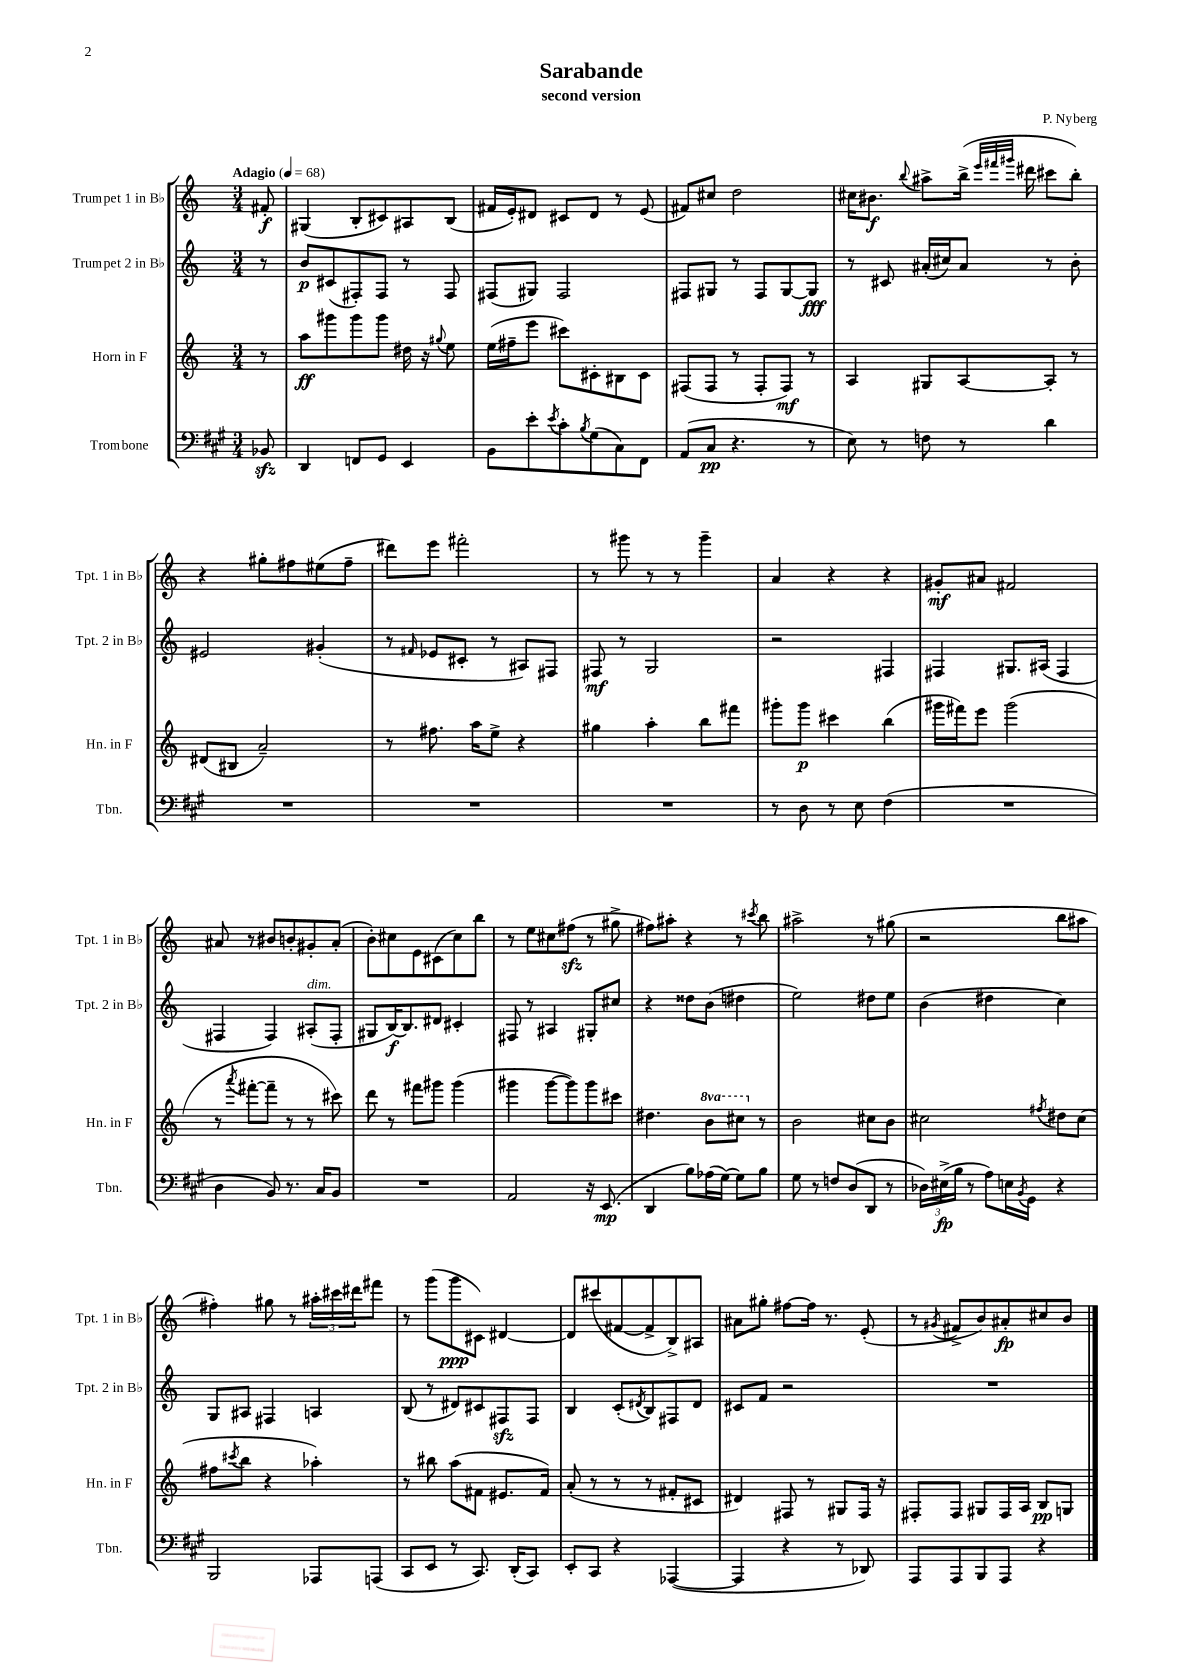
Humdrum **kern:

**kern	**dynam	**kern	**dynam	**kern	**dynam	**kern	**dynam
*part4	*part4	*part3	*part3	*part2	*part2	*part1	*part1
*staff4	*staff4	*staff3	*staff3	*staff2	*staff2	*staff1	*staff1
*I"Trombone	*	*I"Horn in F	*	*I"Trumpet 2 in B♭	*	*I"Trumpet 1 in B♭	*
*I'Tbn.	*	*I'Hn. in F	*	*I'Tpt. 2 in B♭	*	*I'Tpt. 1 in B♭	*
*clefF4	*	*clefG2	*	*clefG2	*	*clefG2	*
*k[f#c#g#]	*	*k[]	*	*k[]	*	*k[]	*
*M3/4	*	*M3/4	*	*M3/4	*	*M3/4	*
*MM68	*	*MM68	*	*MM68	*	*MM68	*
=	=	=	=	=	=	=	=
!	!	!	!	!	!	!LO:TX:a:B:t=Adagio	!
8BB-Xzz/	.	8r	.	8r	.	8f#X'/	f
=1	=1	=1	=1	=1	=1	=1	=1
4DD/	.	8aa\L	ff	8b/L	p	(4G#X/	.
.	.	8ggg#X\	.	(8c#X/	.	.	.
8FFn/L	.	8ggg#\	.	8F#X'/)	.	8B'/L	.
8GG#/J	.	8ggg#\J	.	8F#/J	.	8c#X/)	.
4EE/	.	16dd#X\	.	8r	.	8A#X/	.
.	.	16r	.	.	.	.	.
.	.	8qqgg#X/	.	.	.	.	.
.	.	8ee\	.	8F#/	.	(8B/J	.
=2	=2	=2	=2	=2	=2	=2	=2
8BB\L	.	(16ee\LL	.	(8F#X/L	.	16f#X/LL	.
.	.	16ff#X~\J	.	.	.	16e'/J)	.
8e'\	.	8eee\J	.	8G#X/J)	.	8d#X/J	.
8qe/	.	.	.	.	.	.	.
8c#'\	.	8ccc#X\L)	.	2F#/	.	8c#X/L	.
8qB/	.	.	.	.	.	.	.
(8G#\	.	8c#X'\	.	.	.	8d#/J	.
8C#\)	.	8B#X\	.	.	.	8r	.
8FF#\J	.	8c#\J	.	.	.	(8e/	.
=3	=3	=3	=3	=3	=3	=3	=3
(8AA/L	.	(8F#X/L	.	8F#X/L	.	8f#X/L)	.
8C#/J	pp	8F#/J	.	8G#X/J	.	8cc#X/J	.
4.r	.	8r	.	8r	.	2dd\	.
.	.	8F#'/L	.	8F#/L	.	.	.
.	.	8F#/J)	mf	[8G#/	.	.	.
8r	.	8r	.	8G#/J]	fff	.	.
=4	=4	=4	=4	=4	=4	=4	=4
8E\)	.	4A/	.	8r	.	16cc#X\KL	.
.	.	.	.	.	.	8.b#X\J	f
8r	.	.	.	8c#X/	.	.	.
.	.	.	.	.	.	8qqbb/	.
8Fn\	.	8G#X/L	.	(16a#X'/LL	.	8aa#X^\L	.
.	.	.	.	16cc#X/J)	.	.	.
8r	.	[8A/	.	8a#/J	.	(16bb^\Jk	.
.	.	.	.	.	.	32qqeee/LLL	.
.	.	.	.	.	.	32qqfff#X/	.
.	.	.	.	.	.	32qqggg#X/JJJ	.
.	.	.	.	.	.	16ddd#X\	.
4d\	.	8A'/J]	.	8r	.	8ccc#X\L	.
.	.	8r	.	8b'\	.	8bb'\J)	.
!!LO:LB:g=z
=5	=5	=5	=5	=5	=5	=5	=5
2.r	.	(8d#X/L	.	2e#X/	.	4r	.
.	.	8B#X/J	.	.	.	.	.
.	.	2a~/)	.	.	.	8gg#X'\L	.
.	.	.	.	.	.	8ff#X\	.
.	.	.	.	(4g#X'/	.	(8ee#X\	.
.	.	.	.	.	.	8ff#~\J	.
=6	=6	=6	=6	=6	=6	=6	=6
2.r	.	8r	.	8r	.	8ddd#X\L)	.
.	.	.	.	16qqf#X/	.	.	.
.	.	8.ff#X\	.	8e-X/L	.	8eee\J	.
.	.	.	.	8c#X'/J	.	2fff#X'\	.
.	.	16aa\KL	.	.	.	.	.
.	.	8ee^\J	.	8r	.	.	.
.	.	4r	.	8A#X/L)	.	.	.
.	.	.	.	8F#X/J	.	.	.
=7	=7	=7	=7	=7	=7	=7	=7
2.r	.	4gg#X\	.	8F#X/	mf	8r	.
.	.	.	.	8r	.	8ggg#X\	.
.	.	4aa'\	.	2G/	.	8r	.
.	.	.	.	.	.	8r	.
.	.	8bb\L	.	.	.	4ggg#~\	.
.	.	8fff#X\J	.	.	.	.	.
=8	=8	=8	=8	=8	=8	=8	=8
8r	.	8ggg#X'\L	.	2r	.	4a/	.
8D\	.	8ggg#\J	p	.	.	.	.
8r	.	4ccc#X\	.	.	.	4r	.
8E\	.	.	.	.	.	.	.
(4F#\	.	(4bb\	.	4F#X/	.	4r	.
=9	=9	=9	=9	=9	=9	=9	=9
2.r	.	16ggg#X\LL	.	4F#X/	.	8g#X'/L	mf
.	.	16fff#X\J)	.	.	.	.	.
.	.	8eee\J	.	.	.	8a#X/J	.
.	.	(2ggg#\	.	8.G#X/L	.	2f#X/	.
.	.	.	.	(16A#X/Jk	.	.	.
.	.	.	.	4F#/	.	.	.
!!LO:LB:g=z
=10	=10	=10	=10	=10	=10	=10	=10
4D\	.	8r	.	4F#X/	.	8a#X/	.
.	.	8qaaa/	.	.	.	.	.
.	.	[8fff#X'\L	.	.	.	8r	.
8BB/)	.	8fff#~\J]	.	4F#/)	.	8b#X/L	.
8.r	.	8r	.	.	.	8bn'/	.
!	!	!	!	!LO:TX:a:i:t=dim.	!	!	!
.	.	8r	.	(8A#X'/L	.	8g#X'/	.
16C#/KL	.	.	.	.	.	.	.
8BB/J	.	8ccc#X\)	.	8F#'/J	.	(8a#'/J	.
=11	=11	=11	=11	=11	=11	=11	=11
2.r	.	8ddd\	.	8G#X/L	.	8b'\L)	.
.	.	8r	.	[16B/K)	f	8cc#X\	.
.	.	.	.	8.B/]	.	.	.
.	.	8fff#X\L	.	.	.	8e\	.
.	.	8ggg#X\J	.	8d#X/J	.	(8c#X\	.
.	.	(4ggg#\	.	4c#X'/	.	8cc#\)	.
.	.	.	.	.	.	8bb\J	.
=12	=12	=12	=12	=12	=12	=12	=12
2AA/	.	4ggg#X\	.	8F#X/	.	8r	.
.	.	.	.	8r	.	8ee\L	.
.	.	[8ggg#\L	.	4A#X/	.	8cc#X\	.
.	.	8ggg#\])	.	.	.	(8ff#Xzz\J	.
16r	.	8ggg#\	.	8G#X'/L	.	8r	.
(8.EE/	mp	.	.	.	.	.	.
.	.	8ccc#X\J	.	8cc#X/J	.	8gg#X^\	.
=13	=13	=13	=13	=13	=13	=13	=13
4DD/	.	4.dd#X\	.	4r	.	8ff#X\L)	.
.	.	.	.	.	.	8aa#X'\J	.
8B\L)	.	.	.	8dd##X\L	.	4r	.
*	*	*8va	*	*	*	*	*
(16A-X\L	.	8bb\L	.	(8b\J	.	.	.
[16G#\JJ)	.	.	.	.	.	.	.
8G#\L]	.	8ccc#X\J	.	4dd#X\	.	8r	.
.	.	.	.	.	.	8qccc#X/	.
*	*	*X8va	*	*	*	*	*
8B\J	.	8r	.	.	.	8bb\	.
=14	=14	=14	=14	=14	=14	=14	=14
8G#\	.	2b\	.	2ee\)	.	2aa#X^\	.
8r	.	.	.	.	.	.	.
8Fn/L	.	.	.	.	.	.	.
(8D/	.	.	.	.	.	.	.
8DD/J	.	8cc#X\L	.	8dd#X\L	.	8r	.
8r	.	8b\J	.	8ee\J	.	(8gg#X\	.
=15	=15	=15	=15	=15	=15	=15	=15
24D-X\LL)	.	2cc#X\	.	(4b\	.	2r	.
(24E#X^\	fp	.	.	.	.	.	.
24B\JJ	.	.	.	.	.	.	.
8r	.	.	.	.	.	.	.
8A\L)	.	.	.	4dd#X\	.	.	.
16En\L	.	.	.	.	.	.	.
8qBB/	.	.	.	.	.	.	.
16GG#\JJ	.	.	.	.	.	.	.
.	.	8qff#X/	.	.	.	.	.
4r	.	8dd#X\L	.	4cc\)	.	8bb\L	.
.	.	(8cc#\J	.	.	.	8aa#X\J	.
!!LO:LB:g=z
=16	=16	=16	=16	=16	=16	=16	=16
2BBB/	.	8ff#X\L	.	8G/L	.	4ff#X'\)	.
.	.	8qccc#X/	.	.	.	.	.
.	.	8bb\J	.	8A#X/J	.	.	.
.	.	4r	.	4F#X/	.	8gg#X\	.
.	.	.	.	.	.	8r	.
8AAA-X/L	.	4aa-X'\)	.	4An/	.	24aa#X'\LL	.
.	.	.	.	.	.	24ccc#X\	.
.	.	.	.	.	.	24ddd#X\J	.
(8AAAn/J	.	.	.	.	.	8fff#X\J	.
=17	=17	=17	=17	=17	=17	=17	=17
8CC#/L	.	8r	.	(8B/	.	8r	.
8EE/J	.	8bb#X\	.	8r	.	(8ggg\L	.
8r	.	(8aa\L	.	8d#X/L)	.	8ggg\	ppp
8.CC#/)	.	8f#X\J	.	8c#X/	.	8c#X\J)	.
.	.	8.e#X/L	.	8F#Xzz/	.	[4d#X/	.
(16DD'/KL	.	.	.	.	.	.	.
8CC#/J)	.	.	.	8F#/J	.	.	.
.	.	16f#/Jk)	.	.	.	.	.
=18	=18	=18	=18	=18	=18	=18	=18
8EE'/L	.	(8a'/	.	4B/	.	8d#/L]	.
8CC#/J	.	8r	.	.	.	(8ccc#X/	.
4r	.	8r	.	(8c'/L	.	[8f#X/	.
.	.	.	.	8qd#X/	.	.	.
.	.	8r	.	8B/)	.	8f#^/]	.
([4AAA-X/	.	8f#X'/L	.	8F#X/	.	8B^/)	.
.	.	8c#X/J	.	8d#/J	.	8A#X/J	.
=19	=19	=19	=19	=19	=19	=19	=19
4AAA-/]	.	4d#X/)	.	8c#X/L	.	8a#X\L	.
.	.	.	.	8f/J	.	8gg#X'\J	.
4r	.	8F#X/	.	2r	.	[8ff#X\L	.
.	.	8r	.	.	.	16ff#\Jk]	.
.	.	.	.	.	.	8.r	.
8r	.	8G#X/L	.	.	.	.	.
8DD-X/)	.	16F#/Jk	.	.	.	(8e'/	.
.	.	16r	.	.	.	.	.
=20	=20	=20	=20	=20	=20	=20	=20
8AAA/L	.	8F#X'/L	.	2.r	.	8r	.
.	.	.	.	.	.	8qg#X/	.
8AAA/	.	8F#/J	.	.	.	8f#X^/L	.
8BBB/	.	8G#X/L	.	.	.	8b/)	.
8AAA/J	.	16F#/L	.	.	.	8a#X'/	fp
.	.	16A/JJ	.	.	.	.	.
4r	.	8B/L	pp	.	.	8cc#X/	.
.	.	8Gn/J	.	.	.	8b/J	.
==	==	==	==	==	==	==	==
*-	*-	*-	*-	*-	*-	*-	*-
